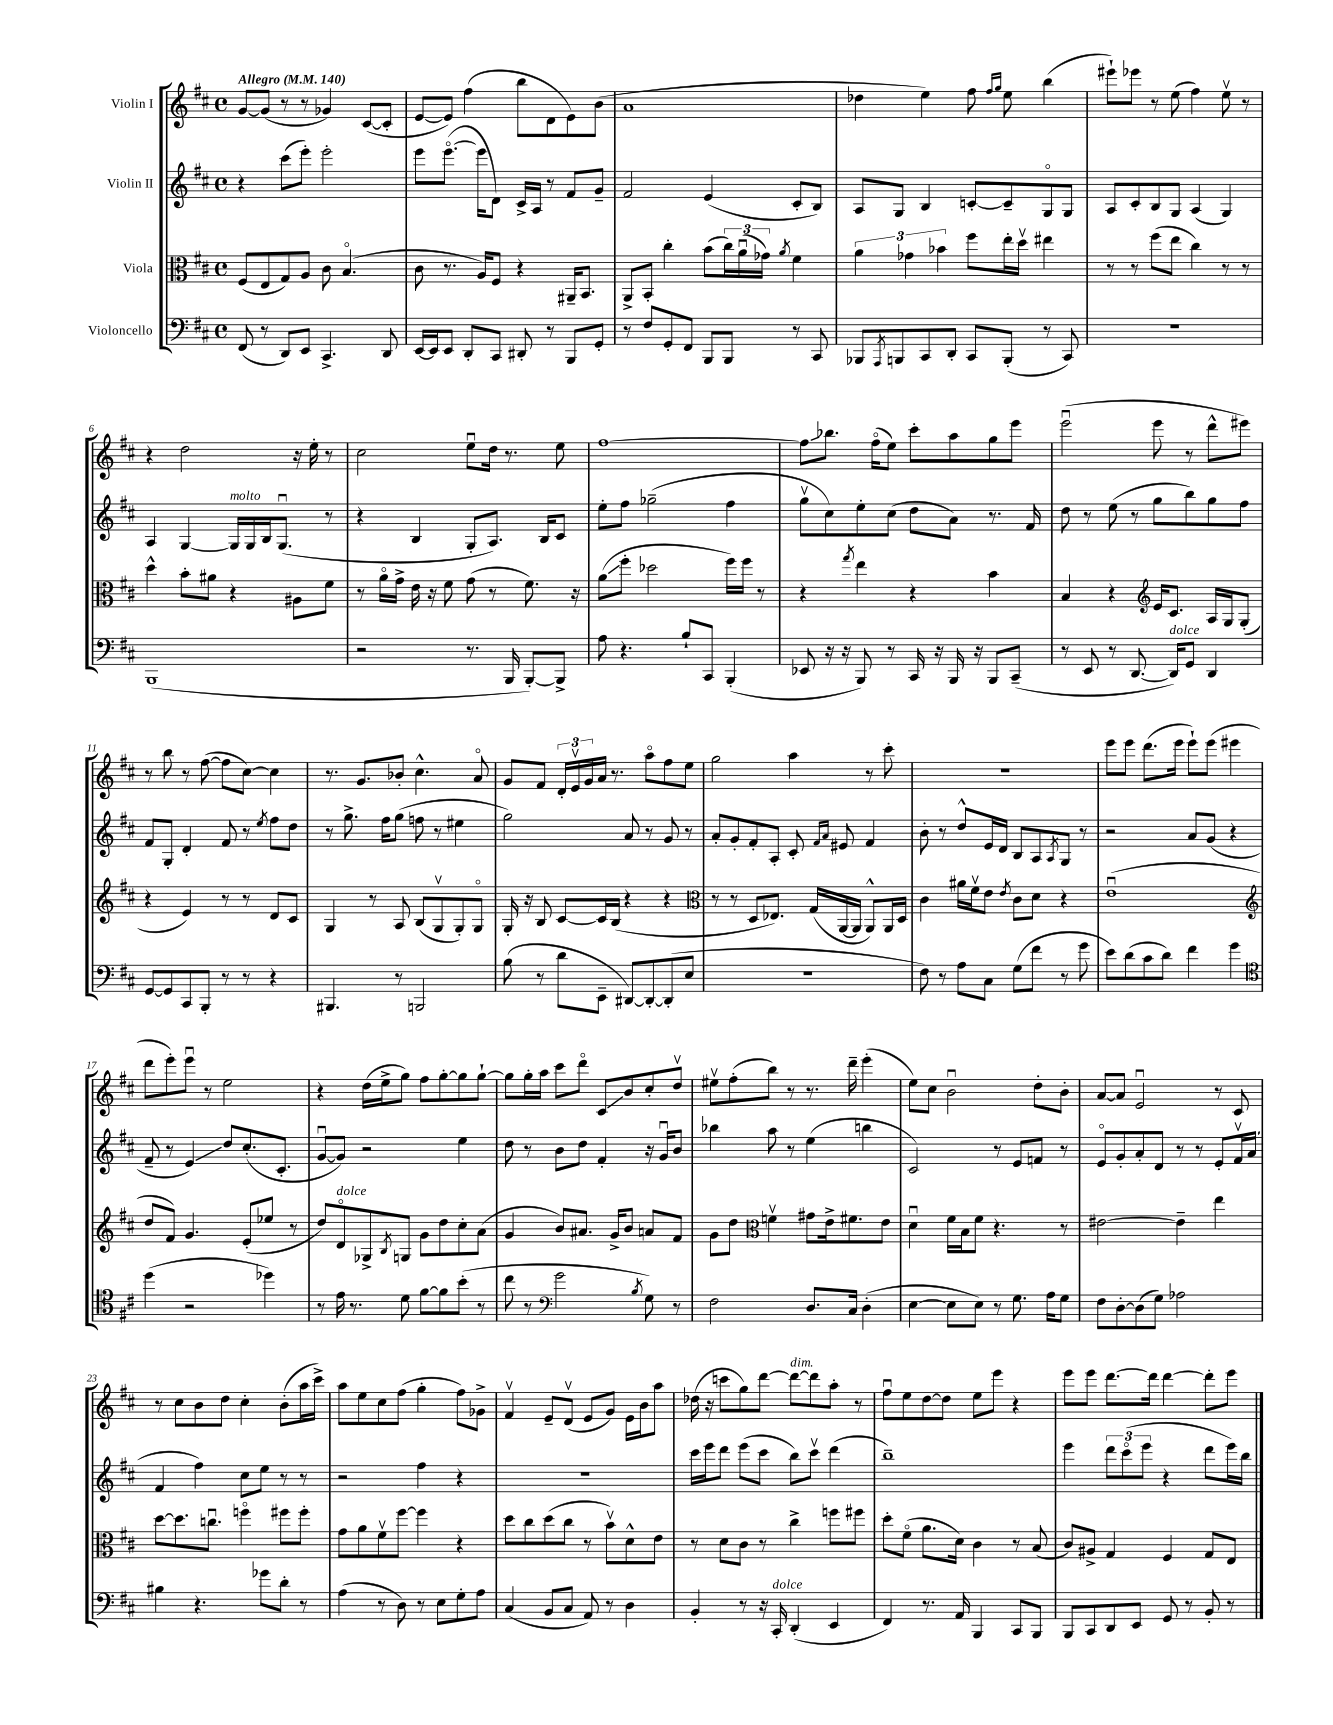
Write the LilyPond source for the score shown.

<<
\new StaffGroup <<
\new Staff = "s0" \with { instrumentName = "Violin I" } {
    \clef treble \key d \major \defaultTimeSignature \time 4/4 \tempo "Allegro" 4 = 140
    g'8~ g'8( r8 r8 ges'4) cis'8~( cis'8-. |
    e'8~ e'8) fis''4( b''8 d'8 e'8) b'8( |
    a'1 |
    des''4 e''4) fis''8 \grace { fis''16 g''16 } e''8 b''4( |
    eis'''8-!) ees'''8 r8 e''8( fis''4) e''8\upbow r8 |
    r4 d''2 r16 e''16-. r8 |
    cis''2 e''8\downbow d''16 r8. e''8 |
    fis''1~ |
    fis''8\glissando bes''8. fis''16\flageolet( e''8) cis'''8-. a''8 g''8 e'''8 |
    e'''2\downbow( e'''8 r8 d'''8-^ eis'''8) |
    r8 b''8 r8 fis''8~( fis''8 cis''8~) cis''4 |
    r8. g'8. bes'8-. cis''4.-^ a'8\flageolet |
    g'8 fis'8 \tuplet 3/2 { d'16-. e'16\upbow g'16 } a'16 r8. a''8\flageolet fis''8 e''8 |
    g''2 a''4 r8 cis'''8-. |
    R1 |
    e'''8 e'''8 d'''8.( e'''16 e'''8-!) e'''8( eis'''4 |
    d'''8 e'''8-.) e'''8\downbow r8 e''2 |
    r4 d''16( e''16-> g''8) fis''8 g''8~-. g''8 g''8~-! |
    g''8 g''16-. a''16 cis'''8 d'''8\flageolet cis'8\glissando b'8 cis''8-. d''8\upbow |
    eis''8\upbow fis''8-.( b''8) r8 r8. d'''16-- e'''4-.( |
    e''8) cis''8 b'2\downbow d''8-. b'8-. |
    a'8~ a'8 e'2\downbow r8 cis'8 |
    r8 cis''8 b'8 d''8 cis''4-. b'8-.( a''16 cis'''16->) |
    a''8 e''8 cis''8 fis''8( g''4-. fis''8) ges'8-> |
    fis'4\upbow e'8-- d'8\upbow( e'8 g'8) e'16 b'16 a''8 |
    des''16( r16 c'''8 g''8) d'''8~ d'''8~^\markup { \italic "dim." } d'''8 a''8-. r8 |
    fis''8\downbow e''8 d''8~ d''8 e''8 e'''8 r4 |
    e'''8 e'''8 d'''8.~ d'''16 d'''4~ d'''8-. e'''8 \bar "|." |
}
\new Staff = "s1" \with { instrumentName = "Violin II" } {
    \clef treble \key d \major \defaultTimeSignature \time 4/4
    r4 cis'''8( e'''8-.) e'''2-. |
    e'''8 e'''8.~\flageolet( e'''16 d'8) cis'16-> a16 r8 fis'8 g'8-- |
    fis'2 e'4( cis'8-. b8) |
    a8 g8 b4 c'8~-. c'8-- g8\flageolet g8 |
    a8 cis'8-. b8 g8 a4( g4) |
    a4 g4~ g16^\markup { \italic "molto" } g16 b16 g8.\downbow( r8 |
    r4 b4 g8-. a8.) b16 cis'8 |
    e''8-. fis''8 ges''2--( fis''4 |
    g''8\upbow cis''8) e''8-. cis''8( d''8 a'8) r8. fis'16 |
    d''8 r8 e''8( r8 g''8 b''8) g''8 fis''8 |
    fis'8 g8-. d'4-. fis'8 r8 \acciaccatura { e''8 } fis''8 d''8 |
    r8 g''8.-> fis''16 g''8( f''8 r8 eis''4 |
    g''2) a'8 r8 g'8 r8 |
    a'8-. g'8-. fis'8-. a8-. cis'8-. \grace { fis'16 a'16 } eis'8 fis'4 |
    b'8-. r8 d''8-^ e'16 d'16 b8 a8 \acciaccatura { a8 } g8 r8 |
    r2 a'8 g'8( r4 |
    fis'8-- r8 e'4\glissando) d''8 cis''8.-.( cis'8.-. |
    g'8~\downbow g'8) r2 e''4 |
    d''8 r8 b'8 d''8 fis'4-. r16 g'16\downbow b'8 |
    bes''4 a''8 r8 e''4( b''4 |
    cis'2) r8 e'8 f'8 r8 |
    e'8\flageolet g'8-. a'8-. d'8 r8 r8 e'8-. fis'16\upbow a'16( |
    fis'4 fis''4) cis''8 e''8 r8 r8 |
    r2 fis''4 r4 |
    R1 |
    cis'''16 e'''16 d'''8 e'''8( cis'''8 b''8) cis'''8\upbow d'''4( |
    b''1--) |
    e'''4 \tuplet 3/2 { d'''8 cis'''8\flageolet( e'''8 } r4 d'''8 e'''16) b''16 \bar "|." |
}
\new Staff = "s2" \with { instrumentName = "Viola" } {
    \clef alto \key d \major \defaultTimeSignature \time 4/4
    fis8( e8 g8) a8 cis'8 b4.\flageolet( |
    cis'8 r8. a16) fis8 r4 ais,16-- b,8. |
    a,8-> b,8-. cis''4-. b'8( \tuplet 3/2 { cis''16) a'16\downbow( ges'16) } \acciaccatura { a'8 } fis'4 |
    \tuplet 3/2 { a'4 ges'4 bes'4 } fis''8 e''16-. d''16\upbow eis''4 |
    r8 r8 fis''8( e''8 cis''4) r8 r8 |
    d''4-^ b'8-. ais'8 r4 ais8 fis'8 |
    r8 a'16\flageolet g'16-> e'16 r16 fis'8 g'8( r8 fis'8.) r16 |
    a'8\glissando( fis''8-. des''2 fis''16) fis''16 r8 |
    r4 \acciaccatura { g''8 } e''4 r4 b'4 |
    b4 r4 \clef treble e'16 cis'8. a16 g16 g8-.( |
    r4 e'4) r8 r8 d'8 cis'8 |
    g4 r8 a8 b8( g8\upbow g8-.) g8\flageolet |
    g16-. r16 b8 cis'8~ cis'16 b16( r4 r4 |
    \clef alto r8 r8 d8 ees8.) g16( a,16~ a,16 a,8-^) a,16 d16 |
    cis'4 ais'16 fis'16\upbow e'8 \acciaccatura { e'8 } cis'8 d'8 r4 |
    e'1\downbow( |
    \clef treble d''8 fis'8) g'4. e'8-.( ees''8 r8 |
    d''8) d'8\flageolet^\markup { \italic "dolce" } ges8-> \acciaccatura { b8 } g8 g'8 d''8 cis''8-. a'8( |
    g'4 b'8) ais'8. g'16-> b'8 a'8 fis'8 |
    g'8 d''8 \clef alto f'4\upbow gis'8 e'16-> fis'8. e'8 |
    d'4\downbow fis'16 b16 fis'8 r4. r8 |
    eis'2~ eis'4-- e''4 |
    d''8~ d''8. c''8.\downbow f''4\flageolet fis''8 fis''8-. |
    g'8 a'8 fis'8\upbow fis''8~ fis''4 r4 |
    d''8 cis''8 d''8( cis''8 r8 b'8\upbow) d'8-^ e'8 |
    r8 d'8 cis'8 r8 cis''4-> f''8 fis''8 |
    d''8-. fis'8\flageolet( a'8. d'16) cis'4 r8 b8( |
    cis'8) ais8-> g4 fis4 g8 e8 \bar "|." |
}
\new Staff = "s3" \with { instrumentName = "Violoncello" } {
    \clef bass \key d \major \defaultTimeSignature \time 4/4
    fis,8( r8 d,8) e,8 cis,4.-> d,8 |
    e,16~ e,16 e,8 d,8-. cis,8 dis,8-. r8 b,,8 g,8-. |
    r8 fis8 g,8-. fis,8 b,,8 b,,8 r8 cis,8 |
    bes,,8 \acciaccatura { a,,8 } b,,8 cis,8 d,8-. cis,8 b,,8-.( r8 cis,8) |
    R1 |
    b,,1( |
    r2 r8. b,,16 b,,8~-.) b,,8-> |
    a8 r4. b8-! cis,8 b,,4-.( |
    ees,8 r16 r16 b,,8) r8 cis,16 r16 b,,16 r16 b,,8 cis,8--( |
    r8 e,8 r8 d,8.~ d,16^\markup { \italic "dolce" }) g,8 d,4 |
    g,8~ g,8 cis,8 b,,8-. r8 r8 r4 |
    bis,,4. r8 b,,2 |
    b8( r8 d'8 e,8-- dis,8~) dis,8~-. dis,8-.( e8 |
    r1 |
    fis8) r8 a8 cis8 g8( fis'8 r8 g'8 |
    e'8) d'8( cis'8 d'8) fis'4 g'4 |
    \clef tenor d''4( r2 des''4) |
    r8 e'16 r8. d'8 fis'8~ fis'8 b'8-.( r8 |
    cis''8 r8 \clef bass g'2 \acciaccatura { b8 } g8) r8 |
    fis2 d8. cis16 d4-.( |
    e4~ e8 e8) r8 g8. a16 g8 |
    fis8 d8~-. d8( g8) aes2 |
    bis4 r4. ges'8 d'8-. r8 |
    a4( r8 d8) r8 e8 g8-. a8 |
    cis4( b,8 cis8 a,8) r8 d4 |
    b,4-. r8 r16 cis,16-.^\markup { \italic "dolce" } d,4-.( e,4 |
    fis,4) r8. a,16 b,,4 cis,8 b,,8 |
    b,,8 cis,8 d,8 e,8 g,8 r8 b,8-. r8 \bar "|." |
}
>>
>>
